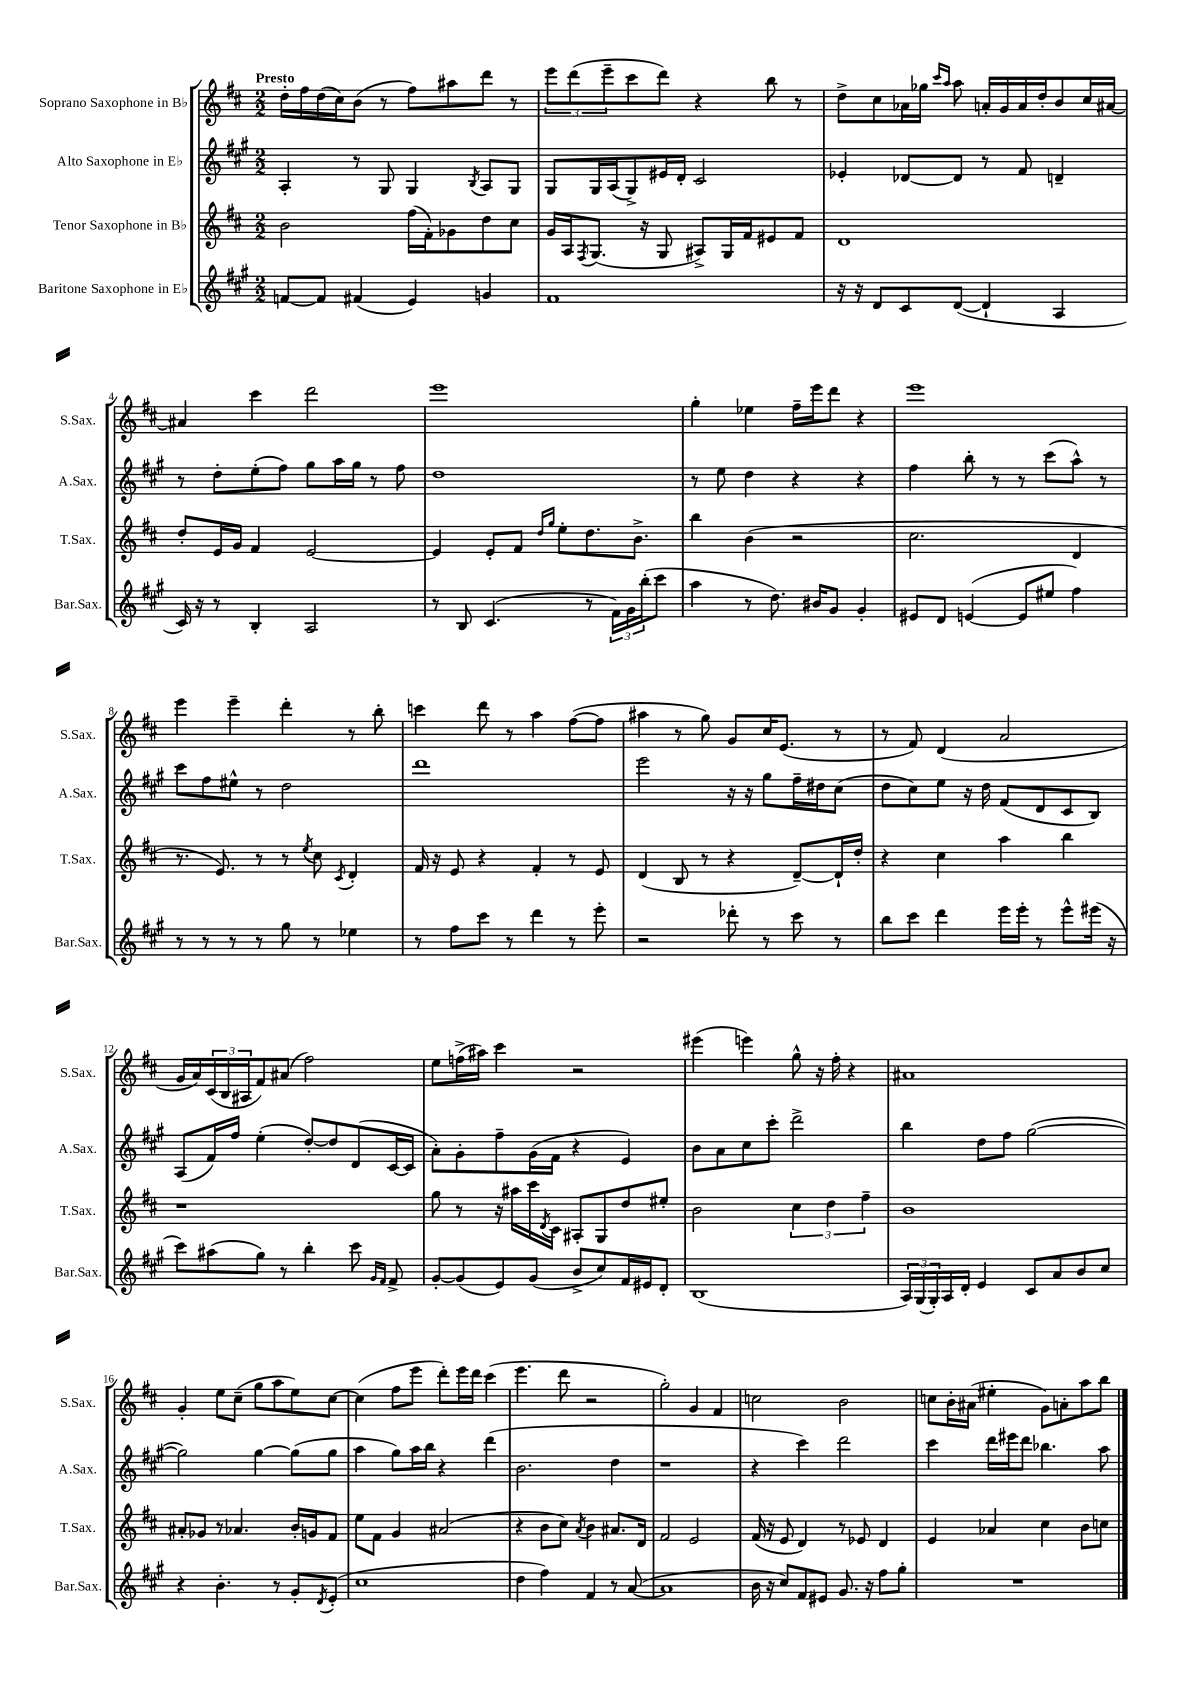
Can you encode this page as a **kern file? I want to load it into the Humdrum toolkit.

**kern	**kern	**kern	**kern
*staff4	*staff3	*staff2	*staff1
*clefG2	*clefG2	*clefG2	*clefG2
*k[f#c#g#]	*k[f#c#]	*k[f#c#g#]	*k[f#c#]
*M2/2	*M2/2	*M2/2	*M2/2
[8f	2b	4A'	16dd'
.	.	.	16ff#
8f]	.	.	(16dd
.	.	.	16cc#)
(4f#	.	8r	(8b
.	.	8G#	8r
4e)	(16ff#	4G#	8ff#)
.	16f#')	.	.
.	8g-	.	8aa#
.	.	8qB	.
4g	8dd	8A	8ddd
.	8cc#	8G#	8r
=	=	=	=
1f#	16g	8G#	12eee
.	16A	.	.
.	.	.	(12ddd
.	8qF#	.	.
.	(8.G	16G#	.
.	.	.	12eee~
.	.	(16A	.
.	.	8G#^)	8ccc#
.	16r	.	.
.	8G	16e#	8ddd)
.	.	16d'	.
.	8A#^)	2c#	4r
.	16G	.	.
.	16f#	.	.
.	8e#	.	8bb
.	8f#	.	8r
=	=	=	=
16r	1d	4e-'	8dd^
16r	.	.	.
8d	.	.	8cc#
8c#	.	[8d-	16a-
.	.	.	16gg-
.	.	.	16qqccc#
.	.	.	16qqaa
([8d	.	8d-]	8aa
4d`]	.	8r	16a'
.	.	.	16g
.	.	8f#	16a
.	.	.	16dd'
4A	.	4d~	8b
.	.	.	16cc#
.	.	.	[16a#
=	=	=	=
16c#)	8dd'	8r	4a#]
16r	.	.	.
8r	16e	8dd'	.
.	16g	.	.
4B'	4f#	(8ee'	4ccc#
.	.	8ff#)	.
2A	[2e	8gg#	2ddd
.	.	16aa	.
.	.	16gg#	.
.	.	8r	.
.	.	8ff#	.
=	=	=	=
8r	4e]	1dd	1eee
8B	.	.	.
(4.c#	8e'	.	.
.	8f#	.	.
.	16qqdd	.	.
.	16qqgg	.	.
.	8ee'	.	.
8r	8.dd	.	.
24f#)	.	.	.
24g#	.	.	.
.	8.b^	.	.
(24bb'	.	.	.
8ccc#	.	.	.
=	=	=	=
4aa	4bb	8r	4gg'
.	.	8ee	.
8r	(4b	4dd	4ee-
8.dd)	.	.	.
.	2r	4r	16ff#~
16b#	.	.	16eee
8g#	.	.	8ddd
4g#'	.	4r	4r
=	=	=	=
8e#	2.cc#	4ff#	1eee
8d	.	.	.
([4e	.	8bb'	.
.	.	8r	.
8e]	.	8r	.
8ee#	.	(8ccc#	.
4ff#)	4d	8aa^^)	.
.	.	8r	.
=	=	=	=
8r	8.r	8ccc#	4eee
8r	.	8ff#	.
.	8.e)	.	.
8r	.	8ee#^^	4eee~
8r	8r	8r	.
8gg#	8r	2dd	4ddd'
.	8qee	.	.
8r	8cc#	.	.
.	8qc#	.	.
4ee-	4d'	.	8r
.	.	.	8bb'
=	=	=	=
8r	16f#	1ddd	4ccc
.	16r	.	.
8ff#	8e	.	.
8ccc#	4r	.	8ddd
8r	.	.	8r
4ddd	4f#'	.	4aa
8r	8r	.	([8ff#
8eee'	8e	.	8ff#]
=	=	=	=
2r	(4d	2eee	4aa#
.	8B	.	8r
.	8r	.	8gg)
8ddd-'	4r	16r	8g
.	.	16r	.
8r	.	8gg#	16cc#
.	.	.	(8.e
8ccc#	[8d~)	16ff#~	.
.	.	16dd#	.
8r	16d`]	(8cc#	8r
.	16dd'	.	.
=	=	=	=
8bb	4r	8dd	8r
8ccc#	.	8cc#)	8f#)
4ddd	4cc#	8ee	(4d
.	.	16r	.
.	.	16dd	.
16eee	4aa	(8f#	2a
16eee'	.	.	.
8r	.	8d	.
8eee^^	4bb	8c#	.
(16eee#	.	8B)	.
16r	.	.	.
=	=	=	=
8ccc#)	1r	(8A	16g
.	.	.	16a)
(8aa#	.	16f#)	(24c#
.	.	.	24B
.	.	16ff#	.
.	.	.	24A#
8gg#)	.	(4ee'	8f#)
8r	.	.	(8a#
4bb'	.	[8dd')	2ff#)
.	.	8dd]	.
8ccc#	.	(8d	.
16qqg#	.	.	.
16qqf#	.	.	.
8f#^	.	[16c#	.
.	.	16c#]	.
=	=	=	=
[8g#'	8gg	8a')	8ee
(8g#]	8r	8g#'	(16ff^
.	.	.	16aa#)
8e)	16r	8ff#~	4ccc#
.	16aa#	.	.
(8g#	16ccc#	(16g#	.
.	8qd	.	.
.	16c#	16f#	.
8b^	8A#'	4r	2r
8cc#)	8G	.	.
16f#	8dd	4e)	.
16e#	.	.	.
8d'	8ee#'	.	.
=	=	=	=
(1B	2b	8b	(4eee#
.	.	8a	.
.	.	8cc#	4eee)
.	.	8ccc#'	.
.	6cc#	2ddd^	8gg^^
.	.	.	16r
.	6dd	.	.
.	.	.	16ff#'
.	.	.	4r
.	6ff#~	.	.
=	=	=	=
24A)	1b	4bb	1a#
(24G#	.	.	.
24G#')	.	.	.
16A	.	.	.
16d'	.	.	.
4e	.	8dd	.
.	.	8ff#	.
8c#	.	([2gg#	.
8a	.	.	.
8b	.	.	.
8cc#	.	.	.
=	=	=	=
4r	8a#'	2gg#])	4g'
.	8g-	.	.
4.b'	8r	.	8ee
.	4.a-	.	(8cc#~
.	.	[4gg#	8gg
8r	.	.	8aa
8g#'	16b'	(8gg#]	8ee)
.	16g	.	.
8qd	.	.	.
(8e'	8f#	8gg#	[8cc#
=	=	=	=
1cc#	8ee	4aa	(4cc#]
.	8f#	.	.
.	4g	8gg#)	8ff#
.	.	16aa	8eee
.	.	16bb	.
.	(2a#	4r	8ddd')
.	.	.	16eee
.	.	.	16ddd
.	.	(4ddd	(4ccc#
=	=	=	=
4dd	4r	2.b	4.eee
4ff#)	8b	.	.
.	8cc#)	.	8ddd
.	8qa	.	.
4f#	4b	.	2r
8r	8.a#	4dd	.
([8a	.	.	.
.	16d	.	.
=	=	=	=
1a]	2f#	1r	2gg')
.	2e	.	4g
.	.	.	4f#
=	=	=	=
16b	(16f#	4r	2cc
16r	16r	.	.
8cc#)	8e	.	.
8f#	4d)	4ccc#)	.
8e#	.	.	.
8.g#	8r	2ddd	2b
.	8e-	.	.
16r	.	.	.
8ff#	4d	.	.
8gg#'	.	.	.
=	=	=	=
1r	4e	4ccc#	8cc
.	.	.	16b'
.	.	.	(16a#
.	4a-	16ddd	4ee#'
.	.	16eee#	.
.	.	8ddd	.
.	4cc#	4.bb-	8g)
.	.	.	8a'
.	8b	.	8aa
.	8cc	8aa	8bb
==	==	==	==
*-	*-	*-	*-
